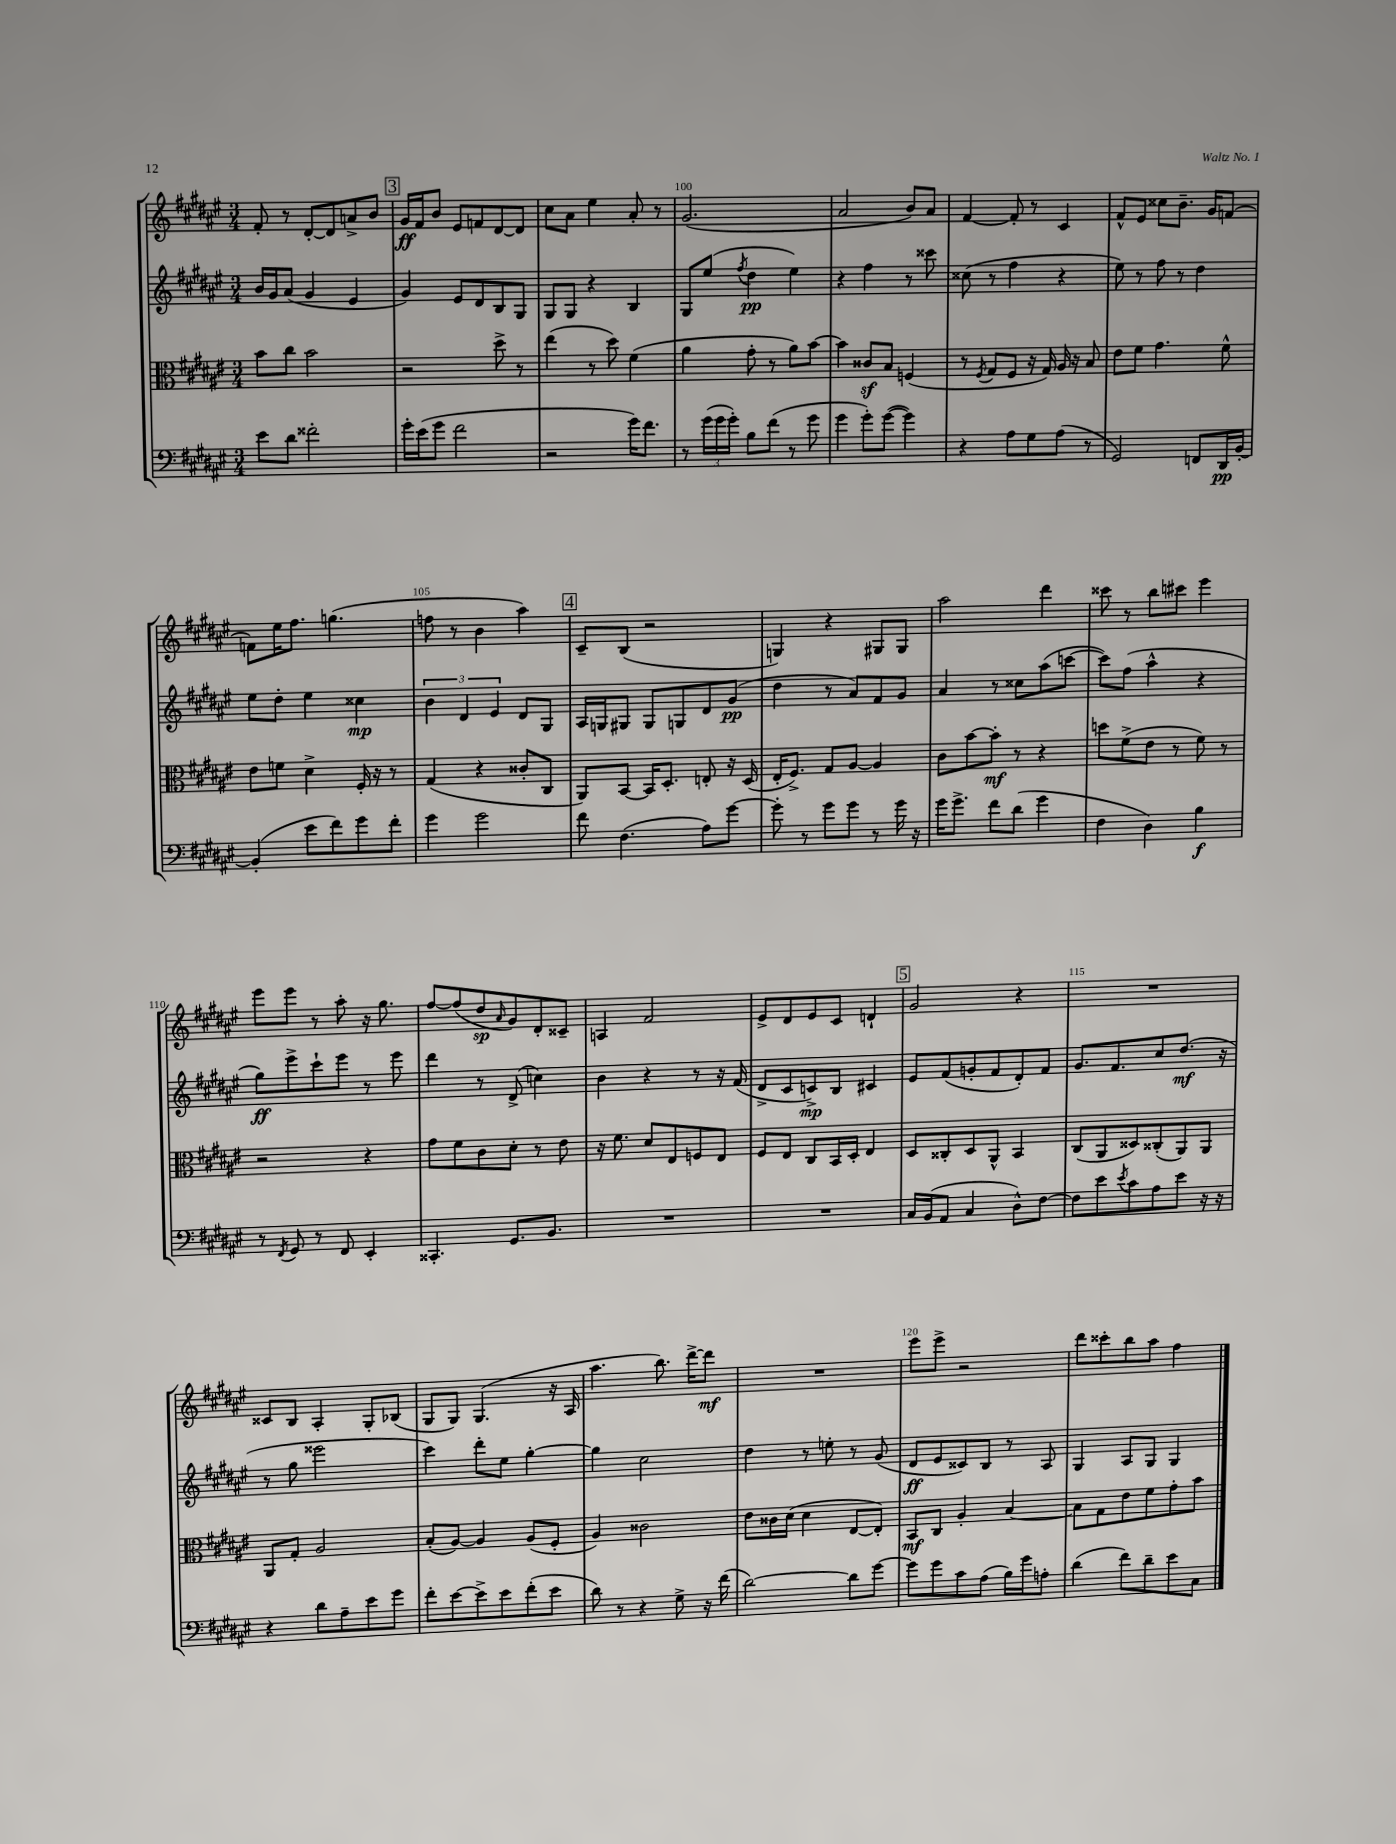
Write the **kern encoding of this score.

**kern	**dynam	**kern	**dynam	**kern	**dynam	**kern	**dynam
*part4	*part4	*part3	*part3	*part2	*part2	*part1	*part1
*staff4	*staff4	*staff3	*staff3	*staff2	*staff2	*staff1	*staff1
*clefF4	*	*clefC3	*	*clefG2	*	*clefG2	*
*k[f#c#g#d#a#e#]	*	*k[f#c#g#d#a#e#]	*	*k[f#c#g#d#a#e#]	*	*k[f#c#g#d#a#e#]	*
*M3/4	*	*M3/4	*	*M3/4	*	*M3/4	*
=97	=97	=97	=97	=97	=97	=97	=97
8e#\L	.	8b\L	.	16b/LL	.	8f#'/	.
.	.	.	.	16g#/J	.	.	.
8d#\J	.	8cc#\J	.	(8a#/J	.	8r	.
2f##X'\	.	2b\	.	4g#/	.	[8d#'/L	.
.	.	.	.	.	.	8d#/]	.
.	.	.	.	4e#/	.	8an^/	.
.	.	.	.	.	.	8b/J	.
!!LO:REH:place=s1:t=3
=98	=98	=98	=98	=98	=98	=98	=98
16g#'\LL	.	2r	.	4g#/)	.	16g#/LL	ff
(16e#\J	.	.	.	.	.	16f#/J	.
8g#\J	.	.	.	.	.	8b/J	.
2f#\	.	.	.	8e#/L	.	8e#/L	.
.	.	.	.	8d#/	.	8fn/	.
.	.	8dd#^\	.	8B/	.	[8d#/	.
.	.	8r	.	8G#/J	.	8d#/J]	.
=99	=99	=99	=99	=99	=99	=99	=99
2r	.	(4ee#\	.	8G#/L	.	8cc#\L	.
.	.	.	.	8G#/J	.	8a#\J	.
.	.	8r	.	4r	.	4ee#\	.
.	.	8dd#\)	.	.	.	.	.
16g#\KL)	.	(4f#\	.	4B/	.	8a#'/	.
8.f#\J	.	.	.	.	.	.	.
.	.	.	.	.	.	8r	.
=100	=100	=100	=100	=100	=100	=100	=100
8r	.	4a#\	.	8G#/L	.	(2.g#/	.
(24g#\LL	.	.	.	(8ee#/J	.	.	.
24g#\	.	.	.	.	.	.	.
24g#'\JJ)	.	.	.	.	.	.	.
.	.	.	.	8qff#/	.	.	.
8B\L	.	8g#'\	.	4dd#\	pp	.	.
(8f#\J	.	8r	.	.	.	.	.
8r	.	8a#\L)	.	4ee#\)	.	.	.
8g#\	.	[8b\J	.	.	.	.	.
=101	=101	=101	=101	=101	=101	=101	=101
4g#\	.	4b\]	.	4r	.	2a#/	.
8g#'\L)	.	8c##Xz/L	.	4ff#\	.	.	.
([8g#\J	.	8B/J	.	.	.	.	.
4g#\])	.	(4Fn/	.	8r	.	8b/L)	.
.	.	.	.	8ccc##X\	.	8a#/J	.
=102	=102	=102	=102	=102	=102	=102	=102
4r	.	8r	.	(8cc##X\	.	[4f#/	.
.	.	8qF#/	.	.	.	.	.
.	.	8G#/L	.	8r	.	.	.
8A#\L	.	8F#/J	.	4ff#\	.	8f#'/]	.
8G#\	.	16r	.	.	.	8r	.
.	.	16G#/)	.	.	.	.	.
(8A#\J	.	16A#/	.	4r	.	4c#/	.
.	.	16r	.	.	.	.	.
8r	.	8B/	.	.	.	.	.
=103	=103	=103	=103	=103	=103	=103	=103
2GG#/)	.	8e#\L	.	8ee#\)	.	8f#^^/L	.
.	.	8f#\J	.	8r	.	8e#/J	.
.	.	4.g#\	.	8ff#\	.	8cc##X\L	.
.	.	.	.	8r	.	8.b~\J	.
8FFn/L	.	.	.	4dd#\	.	.	.
.	.	.	.	.	.	16g#/KL	.
16DD#/L	pp	8f#^^\	.	.	.	[8fn/J	.
[16BB'/JJ	.	.	.	.	.	.	.
!!LO:LB:g=z
=104	=104	=104	=104	=104	=104	=104	=104
(4BB'/]	.	8e#\L	.	8ee#\L	.	8fn\L]	.
.	.	8fn\J	.	8dd#'\J	.	16ee#\K	.
.	.	.	.	.	.	8.ff#\J	.
8e#\L	.	4d#^\	.	4ee#\	.	.	.
8f#\)	.	.	.	.	.	(4.ggn\	.
8g#\	.	16F#'/	.	4cc##X\	mp	.	.
.	.	16r	.	.	.	.	.
8f#'\J	.	8r	.	.	.	.	.
=105	=105	=105	=105	=105	=105	=105	=105
4g#\	.	(4G#/	.	6b\	.	8ffn\	.
.	.	.	.	.	.	8r	.
.	.	.	.	6d#/	.	.	.
2g#\	.	4r	.	.	.	4b\	.
.	.	.	.	6e#/	.	.	.
.	.	8c##X'/L	.	8d#/L	.	4aa#\)	.
.	.	8C#/J	.	8G#/J	.	.	.
!!LO:REH:place=s1:t=4
=106	=106	=106	=106	=106	=106	=106	=106
8f#\	.	8AA#/L)	.	16A#/LL	.	8c#~/L	.
.	.	.	.	16Gn/J	.	.	.
(4.F#\	.	[8BB/J	.	8G#X/J	.	(8B/J	.
.	.	16BB/KL]	.	8G#/L	.	2r	.
.	.	8.D#'/J	.	.	.	.	.
.	.	.	.	8Gn/	.	.	.
8A#\L)	.	8En'/	.	8d#/	.	.	.
[8g#\J	.	16r	.	(8g#/J	pp	.	.
.	.	(16D#/	.	.	.	.	.
=107	=107	=107	=107	=107	=107	=107	=107
8g#'\]	.	16E#'/KL	.	4dd#\	.	4Gn/)	.
.	.	8.F#^/J)	.	.	.	.	.
8r	.	.	.	.	.	.	.
8g#\L	.	8G#/L	.	8r	.	4r	.
8g#\J	.	[8A#/J	.	8a#/L)	.	.	.
8r	.	4A#/]	.	8f#/	.	8G#X/L	.
16g#\	.	.	.	8g#/J	.	8G#/J	.
16r	.	.	.	.	.	.	.
=108	=108	=108	=108	=108	=108	=108	=108
16g#\KL	.	8c#\L	.	4a#/	.	2aa#\	.
8.g#^\J	.	.	.	.	.	.	.
.	.	[8b\	.	.	.	.	.
8f#\L	.	8b'\J]	mf	8r	.	.	.
(8d#\J	.	8r	.	8cc##X\L	.	.	.
4g#\	.	4r	.	(8aa#\	.	4ddd#\	.
.	.	.	.	[8cccn\J	.	.	.
=109	=109	=109	=109	=109	=109	=109	=109
4F#\	.	8ddn\L	.	8ccc\L])	.	8ccc##X\	.
.	.	(8f#^\	.	(8ff#\J	.	8r	.
4D#\)	.	8e#\J	.	4aa#^^\	.	8bb\L	.
.	.	8r	.	.	.	8ccc#X\J	.
4B\	f	8f#\)	.	4r	.	4eee#\	.
.	.	8r	.	.	.	.	.
!!LO:LB:g=z
=110	=110	=110	=110	=110	=110	=110	=110
8r	.	2r	.	8gg#\L)	ff	8eee#\L	.
8qFF#/	.	.	.	.	.	.	.
8GG#/	.	.	.	8eee#^\	.	8eee#\J	.
8r	.	.	.	8ccc#`\	.	8r	.
8FF#/	.	.	.	8eee#\J	.	8aa#'\	.
4EE#'/	.	4r	.	8r	.	16r	.
.	.	.	.	.	.	8.gg#\	.
.	.	.	.	8eee#\	.	.	.
=111	=111	=111	=111	=111	=111	=111	=111
4.CC##X'/	.	8g#\L	.	4ddd#\	.	[8ff#/L	.
.	.	8f#\	.	.	.	(8ff#/]	.
.	.	8c#\	.	8r	.	8dd#/	sp
.	.	.	.	.	.	16qqa#/	.
8.GG#/L	.	8d#'\J	.	(8d#^/	.	8g#/)	.
.	.	8r	.	4ccn\)	.	8d#'/	.
8.BB/J	.	.	.	.	.	.	.
.	.	8e#\	.	.	.	8c##X~/J	.
=112	=112	=112	=112	=112	=112	=112	=112
2.r	.	16r	.	4b\	.	4An/	.
.	.	8.f#\	.	.	.	.	.
.	.	8d#/L	.	4r	.	2f#/	.
.	.	8E#/	.	.	.	.	.
.	.	8Fn/	.	8r	.	.	.
.	.	8E#/J	.	16r	.	.	.
.	.	.	.	(16f#/	.	.	.
=113	=113	=113	=113	=113	=113	=113	=113
2.r	.	8F#/L	.	8d#^/L	.	8e#^/L	.
.	.	8E#/J	.	8c#/	.	8d#/	.
.	.	8C#/L	.	8cn^/)	mp	8e#/	.
.	.	16BB/L	.	8B/J	.	8c#/J	.
.	.	16D#'/JJ	.	.	.	.	.
.	.	4E#/	.	4c#X/	.	4dn`/	.
!!LO:REH:place=s1:t=5
=114	=114	=114	=114	=114	=114	=114	=114
16C#/LL	.	8D#/L	.	8e#/L	.	2g#/	.
(16BB/J	.	.	.	.	.	.	.
8AA#/J	.	8C##X'/	.	(8f#/	.	.	.
4C#/	.	8D#/	.	8gn'/	.	.	.
.	.	8AA#^^/J	.	8f#/	.	.	.
8D#^^\L)	.	4BB/	.	8d#'/)	.	4r	.
[8F#\J	.	.	.	8f#/J	.	.	.
=115	=115	=115	=115	=115	=115	=115	=115
8F#\L]	.	(8C#/L	.	8.g#/L	.	2.r	.
8e#\	.	8AA#/	.	.	.	.	.
.	.	.	.	8.f#/	.	.	.
8qe#/	.	.	.	.	.	.	.
8c#\	.	8D##X/)	.	.	.	.	.
8A#\	.	(8C##X'/	.	8cc#/	.	.	.
8e#\J	.	8AA#/)	.	(8.dd#/J	mf	.	.
16r	.	8AA#/J	.	.	.	.	.
16r	.	.	.	16r	.	.	.
!!LO:LB:g=z
=116	=116	=116	=116	=116	=116	=116	=116
4r	.	8AA#/L	.	8r	.	8c##X/L	.
.	.	8G#'/J	.	8gg#\	.	8B/J	.
8d#\L	.	2A#/	.	2eee##X\	.	4A#'/	.
8A#~\	.	.	.	.	.	.	.
8e#\	.	.	.	.	.	8G#'/L	.
8g#\J	.	.	.	.	.	(8B-X/J	.
=117	=117	=117	=117	=117	=117	=117	=117
8f#'\L	.	(8B'/L	.	4ccc#\)	.	8G#/L	.
[8e#\	.	[8A#/J)	.	.	.	8G#/J)	.
8e#^\]	.	4A#/]	.	8ddd#'\L	.	(4.G#/	.
8e#\	.	.	.	8ee#\J	.	.	.
(8f#'\	.	(8A#/L	.	[4gg#'\	.	.	.
8e#\J	.	8F#'/J	.	.	.	16r	.
.	.	.	.	.	.	16A#/	.
=118	=118	=118	=118	=118	=118	=118	=118
8d#\)	.	4A#/)	.	4gg#\]	.	4.aa#\	.
8r	.	.	.	.	.	.	.
4r	.	2c##X\	.	2cc#\	.	.	.
.	.	.	.	.	.	8.bb\)	.
8G#^\	.	.	.	.	.	.	.
.	.	.	.	.	.	[16ddd#^\KL	.
16r	.	.	.	.	.	8ddd#\J]	mf
(16f#\	.	.	.	.	.	.	.
=119	=119	=119	=119	=119	=119	=119	=119
[2d#\)	.	8e#\L	.	4dd#\	.	2.r	.
.	.	16c##X\L	.	.	.	.	.
.	.	(16d#\JJ	.	.	.	.	.
.	.	4d#\	.	8r	.	.	.
.	.	.	.	8een'\	.	.	.
8d#\L]	.	[8E#/L	.	8r	.	.	.
[8g#\J	.	8E#'/J])	.	(8g#/	.	.	.
=120	=120	=120	=120	=120	=120	=120	=120
8g#\L]	.	8BB/L	mf	8d#/L	ff	8eee#\L	.
8g#\	.	8C#/J	.	8e#/	.	8eee#^\J	.
8c#\	.	4A#'/	.	8c##X/)	.	2r	.
(8A#\J	.	.	.	8B/J	.	.	.
16B\LL)	.	[4B/	.	8r	.	.	.
16g#\J	.	.	.	.	.	.	.
8An'\J	.	.	.	8A#/	.	.	.
=121	=121	=121	=121	=121	=121	=121	=121
(4d#\	.	8B\L]	.	4G#/	.	8ddd#\L	.
.	.	8G#\	.	.	.	8ccc##X'\	.
8f#\L)	.	8e#\	.	8A#/L	.	8bb\	.
8d#~\	.	8f#\	.	8G#/J	.	8aa#\J	.
8e#\	.	8g#'\	.	4G#/	.	4ff#\	.
8C#\J	.	8b\J	.	.	.	.	.
==	==	==	==	==	==	==	==
*-	*-	*-	*-	*-	*-	*-	*-
